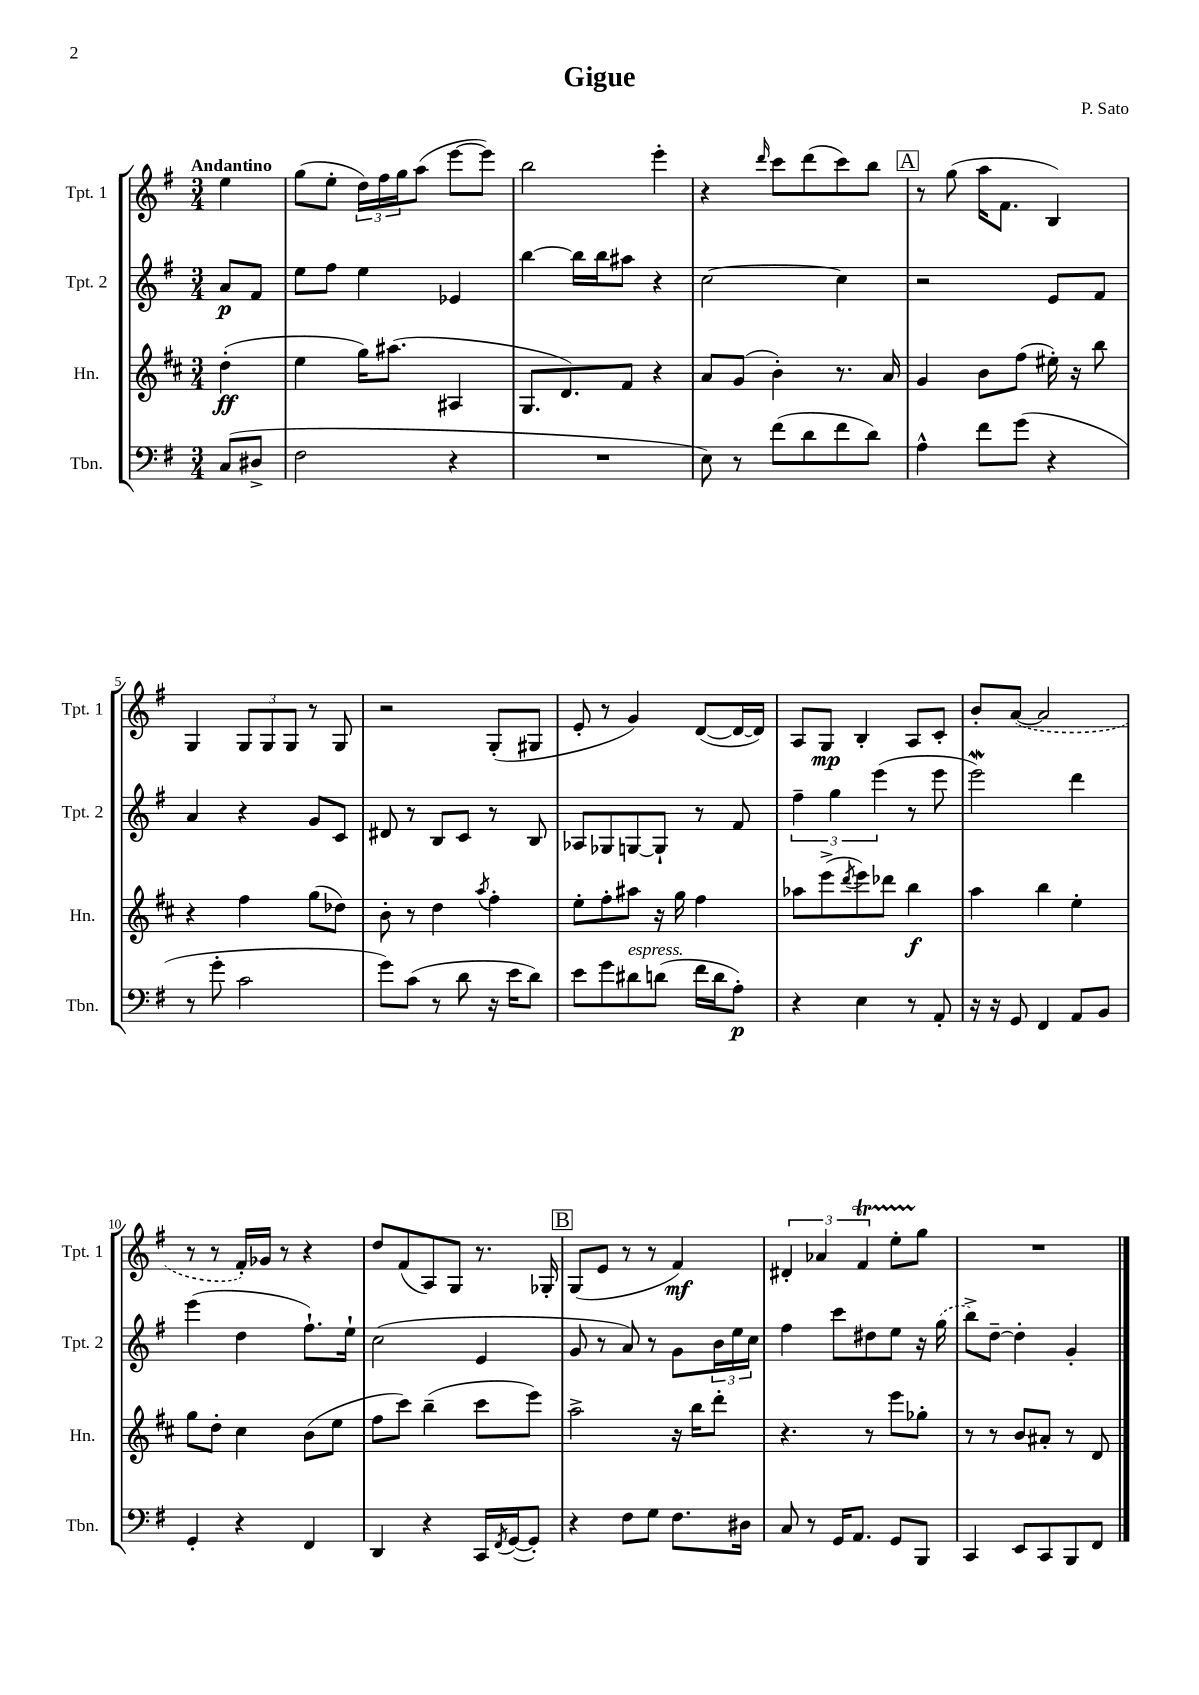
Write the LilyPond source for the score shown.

\header { title = "Gigue" composer = "P. Sato" }
<<
\new StaffGroup <<
\new Staff = "s0" \with { instrumentName = "Tpt. 1" shortInstrumentName = "Tpt. 1" } {
    \clef treble \key g \major \numericTimeSignature \time 3/4 \partial 4 \tempo "Andantino"
    e''4 |
    g''8( e''8-. \tuplet 3/2 { d''16) fis''16 g''16 } a''8( e'''8~ e'''8) |
    b''2 e'''4-. |
    r4 \grace { d'''16 } c'''8 d'''8( c'''8) b''8 |
    \mark \markup { \box "A" } r8 g''8( a''16 fis'8. b4) |
    g4 \tuplet 3/2 { g8 g8 g8 } r8 g8 |
    r2 g8-.( gis8 |
    e'8-. r8 g'4) d'8~( d'16~ d'16) |
    a8 g8\mp b4-. a8 c'8-. |
    b'8-. \once \slurDashed a'8~( a'2 |
    r8 r8 fis'16-.) ges'16 r8 r4 |
    d''8 fis'8( a8) g8 r8. ges16-. |
    \mark \markup { \box "B" } g8( e'8 r8 r8 fis'4\mf) |
    \tuplet 3/2 { dis'4-. aes'4 fis'4\startTrillSpan } e''8-. g''8\stopTrillSpan |
    R2. \bar "|." |
}
\new Staff = "s1" \with { instrumentName = "Tpt. 2" shortInstrumentName = "Tpt. 2" } {
    \clef treble \key g \major \numericTimeSignature \time 3/4 \partial 4
    a'8\p fis'8 |
    e''8 fis''8 e''4 ees'4 |
    b''4~ b''16 b''16 ais''8 r4 |
    c''2~ c''4 |
    \mark \markup { \box "A" } r2 e'8 fis'8 |
    a'4 r4 g'8 c'8 |
    dis'8 r8 b8 c'8 r8 b8 |
    aes8 ges8 g8~ g8-! r8 fis'8 |
    \tuplet 3/2 { fis''4-- g''4 e'''4( } r8 e'''8 |
    e'''2\mordent) d'''4 |
    e'''4( d''4 fis''8.-!) e''16-! |
    c''2( e'4 |
    \mark \markup { \box "B" } g'8 r8 a'8) r8 g'8 \tuplet 3/2 { b'16 e''16 c''16 } |
    fis''4 c'''8 dis''8 e''8 r16 \once \slurDashed g''16( |
    b''8->) d''8~-- d''4-. g'4-. \bar "|." |
}
\new Staff = "s2" \with { instrumentName = "Hn." shortInstrumentName = "Hn." } {
    \clef treble \key d \major \numericTimeSignature \time 3/4 \partial 4
    d''4-.\ff( |
    e''4 g''16) ais''8.( ais4 |
    g8. d'8.) fis'8 r4 |
    a'8 g'8( b'4-.) r8. a'16 |
    \mark \markup { \box "A" } g'4 b'8 fis''8( eis''16-.) r16 b''8 |
    r4 fis''4 g''8( des''8) |
    b'8-. r8 d''4 \acciaccatura { a''8 } fis''4-. |
    e''8-. fis''8-. ais''8 r16 g''16 fis''4 |
    aes''8 e'''8->( \acciaccatura { d'''8 } e'''8) des'''8 b''4\f |
    a''4 b''4 e''4-. |
    g''8 d''8-. cis''4 b'8( e''8 |
    fis''8 cis'''8) b''4--( cis'''8 e'''8) |
    \mark \markup { \box "B" } a''2-> r16 b''16 d'''8-. |
    r4. r8 e'''8 ges''8-. |
    r8 r8 b'8 ais'8-. r8 d'8 \bar "|." |
}
\new Staff = "s3" \with { instrumentName = "Tbn." shortInstrumentName = "Tbn." } {
    \clef bass \key g \major \numericTimeSignature \time 3/4 \partial 4
    c8( dis8-> |
    fis2 r4 |
    R2. |
    e8) r8 fis'8( d'8 fis'8 d'8) |
    \mark \markup { \box "A" } a4-^ fis'8 g'8( r4 |
    r8 g'8-. c'2 |
    g'8) c'8( r8 d'8 r16 e'16 d'8) |
    e'8 g'8 dis'8^\markup { \italic "espress." } d'8( fis'16 d'16 a8-.\p) |
    r4 e4 r8 a,8-. |
    r16 r16 g,8 fis,4 a,8 b,8 |
    g,4-. r4 fis,4 |
    d,4 r4 c,16 \acciaccatura { fis,8 } g,16~( g,8-.) |
    \mark \markup { \box "B" } r4 fis8 g8 fis8. dis16 |
    c8 r8 g,16 a,8. g,8 b,,8 |
    c,4 e,8 c,8 b,,8 fis,8 \bar "|." |
}
>>
>>
